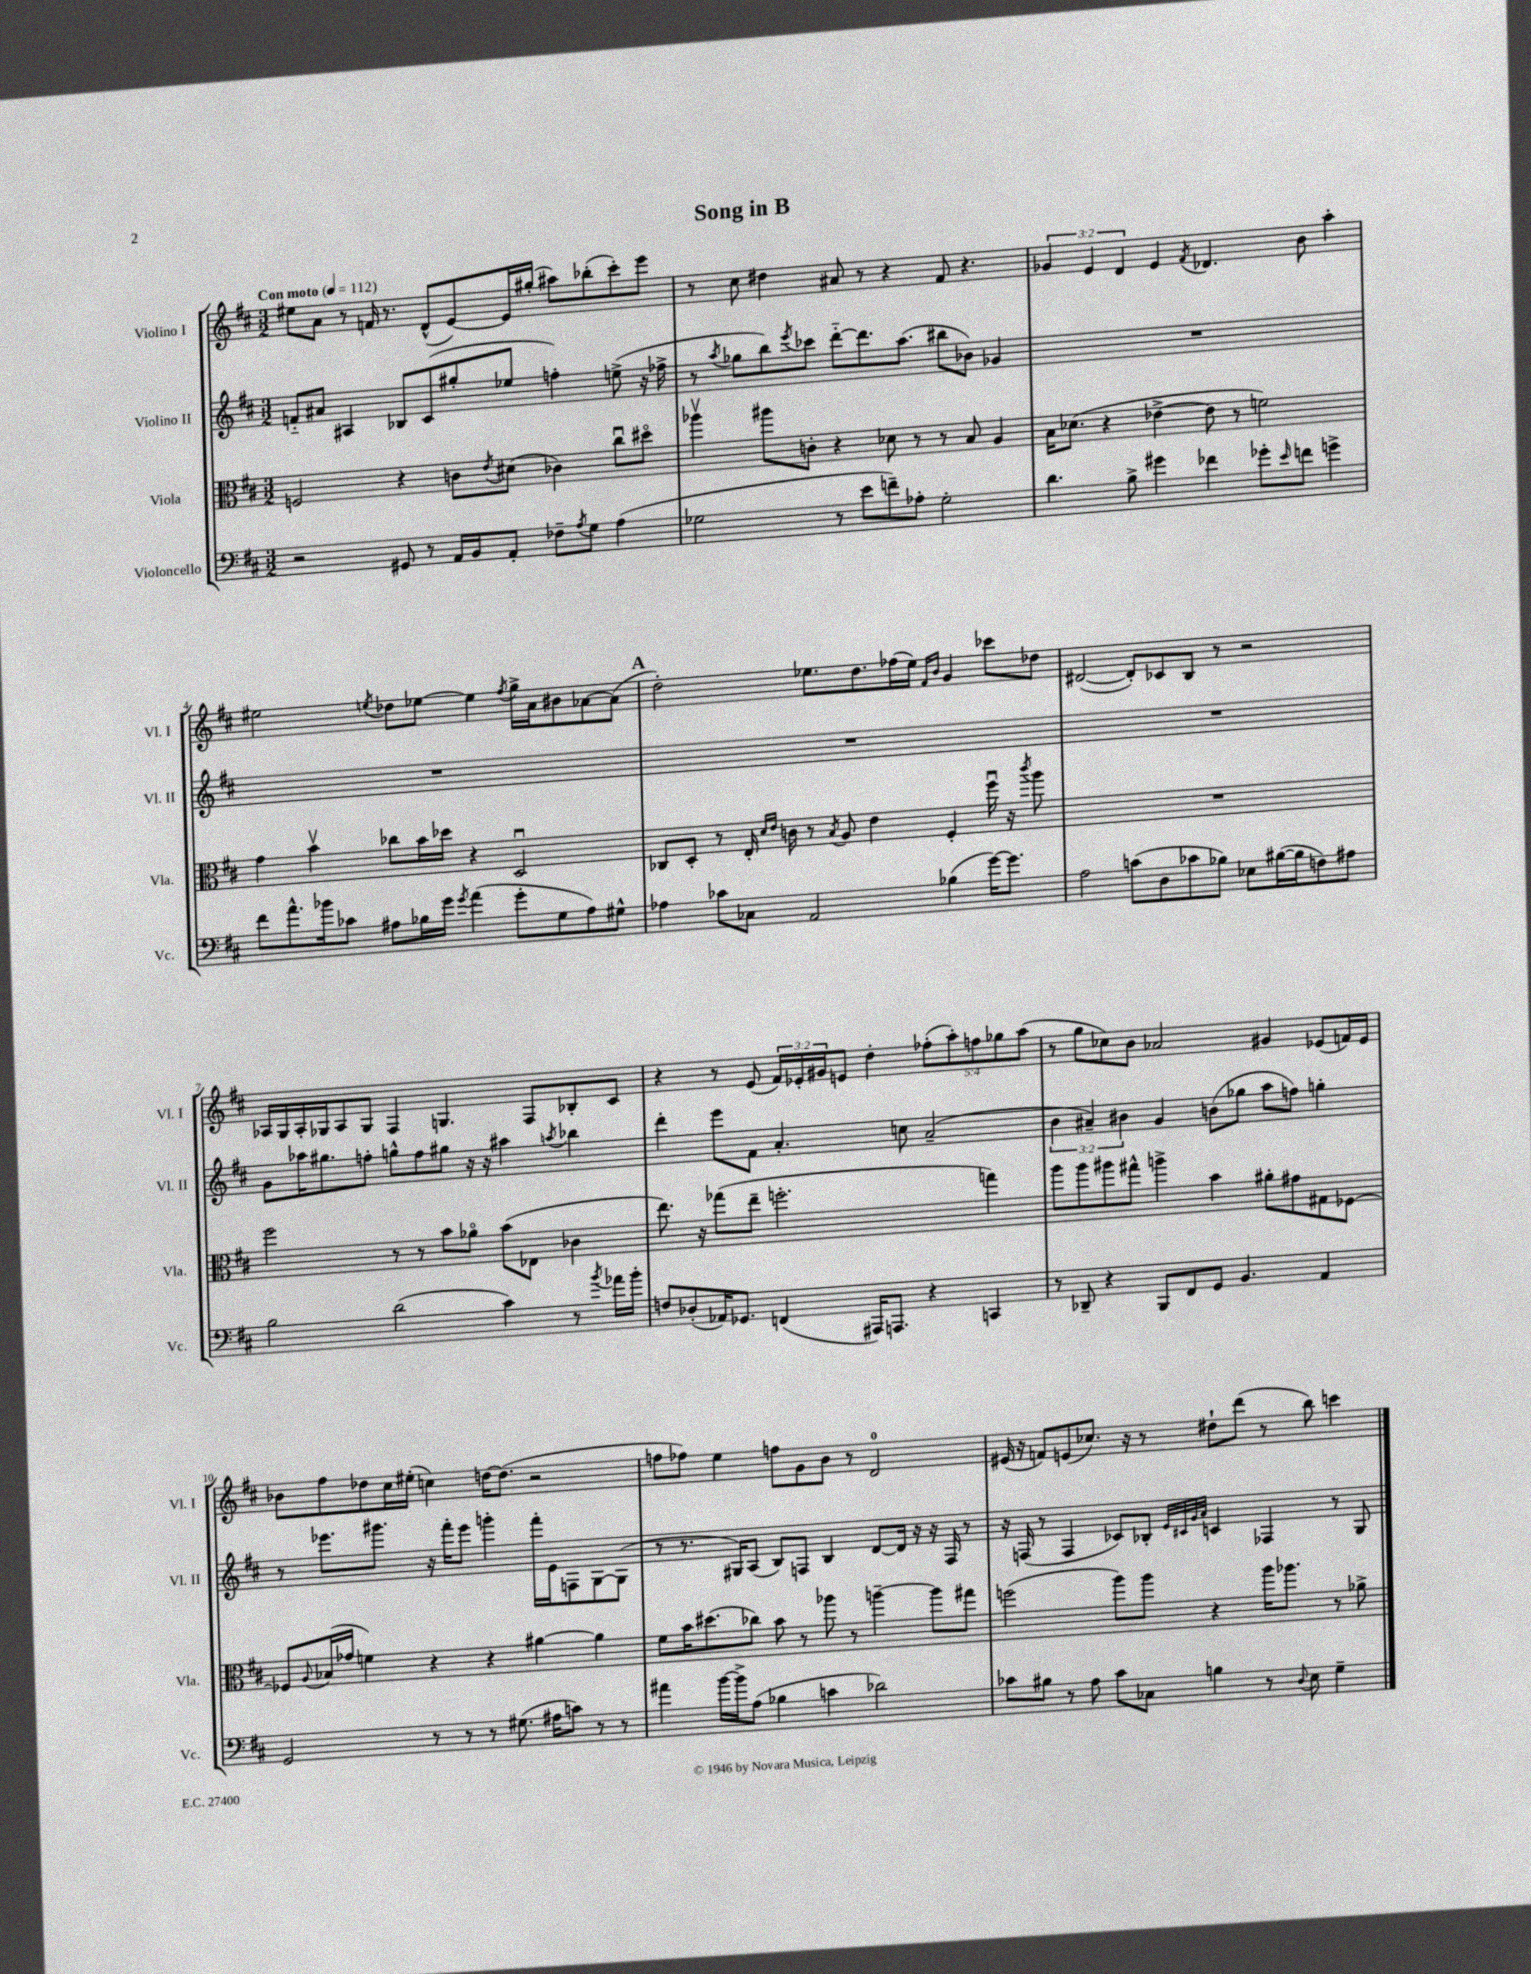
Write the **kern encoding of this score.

**kern	**kern	**kern	**kern
*part4	*part3	*part2	*part1
*staff4	*staff3	*staff2	*staff1
*I"Violoncello	*I"Viola	*I"Violino II	*I"Violino I
*I'Vc.	*I'Vla.	*I'Vl. II	*I'Vl. I
*clefF4	*clefC3	*clefG2	*clefG2
*k[f#c#]	*k[f#c#]	*k[f#c#]	*k[f#c#]
*M3/2	*M3/2	*M3/2	*M3/2
*MM112	*MM112	*MM112	*MM112
=1	=1	=1	=1
!	!	!	!LO:TX:a:B:t=Con moto
2r	2Fn/	8fn/L	8ee#X\L
.	.	8a#X/J	8a\J
.	.	4A#X/	8r
.	.	.	16fn/
.	.	.	8.r
8GG#X/	4r	8B-X/L	.
8r	.	(8c#/	(8d^^/L
16AA/LL	8cn\L	8gg#X'/	[8e/)
16BB/J	.	.	.
.	8qe/	.	.
8AA'/J	(8d#X\J	8ee-X/J	16e/L]
.	.	.	(16gg#X'/JJ
8F-X~\L	4c-X\)	4ffn'\)	8aa#X\L)
8qA/	.	.	.
8G\J	.	.	(8bb-X'\
(4A\	8cc#u\L	(8een^\	8ccc#'\)
.	8dd#X\J	16r	8eee\J
.	.	16ff-X^\	.
=2	=2	=2	=2
2G-X\	4aa-Xv\	8r	8r
.	.	8qaa/	.
.	.	8gg-X\L	8cc#\
.	8aa#X\L	8bb\)	4dd#X\
.	.	8qeee/	.
.	8cn'\J	8ccc-X\J	.
8r	4r	[8ddd\L	8a#X/
8e\L	.	8.ddd\]	8r
8fn~\)	8d-X\	.	4r
.	.	(8.aa\J	.
8A-X'\J	8r	.	.
2G-'\	8r	8bb#X\L	8f#/
.	8B/	8b-X\J)	4.r
.	4A/	4g-X/	.
=3	=3	=3	=3
4.d\	16B\KL	1.r	6g-X/
.	(8.d-X\J	.	.
.	.	.	6e/
.	4r	.	.
.	.	.	6d/
8B^\	.	.	.
4g#X\	[4e-X^\	.	4e/
.	.	.	8qf#/
4f-X\	8e-\]	.	4.d-X/
.	8r	.	.
8g-X'\L	2fn\)	.	.
16qqe/	.	.	.
8fn\J	.	.	8b\
4gn^\	.	.	4aa'\
!!LO:LB:g=z
=4	=4	=4	=4
8f#\L	4g\	1.r	2ee#X\
8.a^^\	.	.	.
.	4bv\	.	.
16b-X\k	.	.	.
8c-X\J	.	.	.
.	.	.	8qeen/
8A#X\L	8cc-X\L	.	8dd-X\L
16B-X\L	16b\L	.	[8ee-X\J
16g\JJ	16dd-X\JJ	.	.
8qg/	.	.	.
(4a\	4r	.	4ee-\]
.	.	.	8qff#/
8g'\L	2Du/	.	16gg^\LL
.	.	.	16a\J
8G\	.	.	8b#X\
8A#\)	.	.	[8a-X\
8G#X^^\J	.	.	(8a-\J]
!!LO:REH:place=s1:t=A
=5	=5	=5	=5
4A-X\	8C-X/L	1.r	2dd'\)
.	8D'/J	.	.
8c-X\L	8r	.	.
8C-X\J	16E'/	.	.
.	16qqd/LL	.	.
.	16qqe/JJ	.	.
.	16cn\	.	.
2AA/	8r	.	8.ee-X\L
.	8qB/	.	.
.	8A/	.	.
.	.	.	8.dd\
.	4e\	.	.
.	.	.	(16ff-X\L
.	.	.	16ee-\JJ)
.	.	.	16qqf#/LL
.	.	.	16qqb/JJ
(4B-X\	4F#'/	.	4g/
[16g\KL)	16ff#u\	.	8ccc-X\L
8.g\J]	16r	.	.
.	8qccc#/	.	.
.	8aa\	.	8dd-X\J
=6	=6	=6	=6
2A\	1.r	1.r	([2d#X/
(8cn\L	.	.	8d#'/L])
8D\	.	.	8c-X/
8c-X\	.	.	8B/J
8B-X\J)	.	.	8r
8E-X\L	.	.	2r
([16B#X\L	.	.	.
16B#\J]	.	.	.
8Fn\)	.	.	.
8A#X\J	.	.	.
!!LO:LB:g=z
=7	=7	=7	=7
2B\	2ff#\	8g\L	16A-X/LL
.	.	.	16G/
.	.	16aa-X\K	16A-'/
.	.	8.gg#X\	16G-X/J
.	.	.	8A-/
.	.	8ffn'\J	8G-/J
(2d\	8r	8ggn^^\L	4F#/
.	8r	8ff\	.
.	8b\L	8gg#X\J	4.Gn/
.	8a-X\J	16r	.
.	.	16r	.
4c#\)	(8b\L	4aa#X\	.
.	8E-X\J	.	8F#/L
.	.	8qaan/	.
8r	4c-X\	4bb-X\	8B-X'/
8qb/	.	.	.
16a-X\LL	.	.	8c#/J
16b'\JJ	.	.	.
=8	=8	=8	=8
8Fn/L	8.ee\)	4ddd'\	4r
(8D-X'/	.	.	.
.	16r	.	.
16AA-X/K)	(8gg-X\L	8eee\L	8r
8.GG-X/J	.	.	.
.	8ee~\J	8f#\J	(8e/
(4FFn/	2.ffn'\	4.a'/	24f#/LL)
.	.	.	24e-X'/
.	.	.	24g#X/J
.	.	.	8en/J
16AAA#X/KL)	.	.	4dd'\
8.AAAn/J	.	.	.
.	.	8ccn\	.
4r	.	(2a~/	(10ff-X'\L
.	.	.	10aa'\)
.	.	.	10ffn\
4CCn/	4ggn\)	.	.
.	.	.	10gg-X\
.	.	.	(10aa\J
=9	=9	=9	=9
8r	8aa\L	6b\	8r
8DD-X~/	8aa\	.	8gg\L
.	.	6a#X~/)	.
4r	8aa#X\	.	8cc-X\)
.	.	6b#X\	.
.	8gg#X^^\J	.	8b\J
8BBB/L	4aan^\	4g/	2a-X/
8FF#/	.	.	.
8GG/J	4b\	(8bn\L	.
4.BB/	.	8gg-X\J	.
.	8a#X'\L	8aa\L	4g#X/
.	8g#X\	8ffn\J)	.
4AA/	8G#X\	4ggn'\	(8e-X/L
.	[8F-X\J	.	16fn/L)
.	.	.	16e-/JJ
!!LO:LB:g=z
=10	=10	=10	=10
2GG/	8F-X/L]	8r	8b-X\L
.	8qqA/	.	.
.	(16B-X/L	8.eee-X\L	8ff#\
.	16g-X/JJ	.	.
.	4fn\)	.	8dd-X\
.	.	8.ggg#X\J	.
.	.	.	16cc#\L
.	.	.	(16ee#X'\JJ
8r	4r	16r	4ccn\)
.	.	16fff#'\KL	.
8r	.	8eee-\J	.
8r	4r	4gggn'\	[16ddn\KL
.	.	.	(8.dd\J]
(8.G#X\	.	.	.
.	[4a#X\	16fff#'\LL	2r
16A#X\KL	.	16e\J	.
8cn\J)	.	8Fn\	.
8r	4a#\]	[8G\	.
8r	.	(8G\J]	.
=11	=11	=11	=11
4a#X\	8f#\L	8r	8ffn\L
.	16b\K	8.r	8ff-X\J)
.	(8.dd#X\	.	.
[16b\LL	.	.	4ee\
16b^\J]	.	16G#X/KL)	.
(8A\J	8cc-X\J)	(8A/J	.
4B-X\	8b\	8B/L)	8ffn\L
.	8r	8Fn/J	8g\
4cn\	8aa-X\	4B/	8b\J
.	8r	.	8r
2d-X\)	[4aan~\	[8d/L	2d/
.	.	16d/Jk]	.
.	.	16r	.
.	8aa\L]	16r	.
.	.	16F/	.
.	8gg#X\J	8r	.
=12	=12	=12	=12
8c-X\L	(2ffn\	16r	(16e#X/
.	.	(16Fn/	16r
8B#X\J	.	8r	8fn/L)
8r	.	4F/	(8en/
8A\	.	.	8.cc-X/J)
8c-\L	8aa\L)	8c-X/L)	.
.	.	.	16r
8C-X\J	8aa\J	8B-X'/J	8r
.	.	32qqe/LLL	.
.	.	32qqc#X/	.
.	.	32qqg/	.
.	.	32qqa/JJJ	.
4Bn\	4r	4cn/	8dd#X`\L
.	.	.	(8ddd\J
8r	16aa\KL	4F-X/	8r
.	8.aa-X\J	.	.
8qqD/	.	.	.
8E\	.	.	8bb\)
4G~\	8r	8r	4cccn\
.	8a-X^\	8G/	.
==	==	==	==
*-	*-	*-	*-
